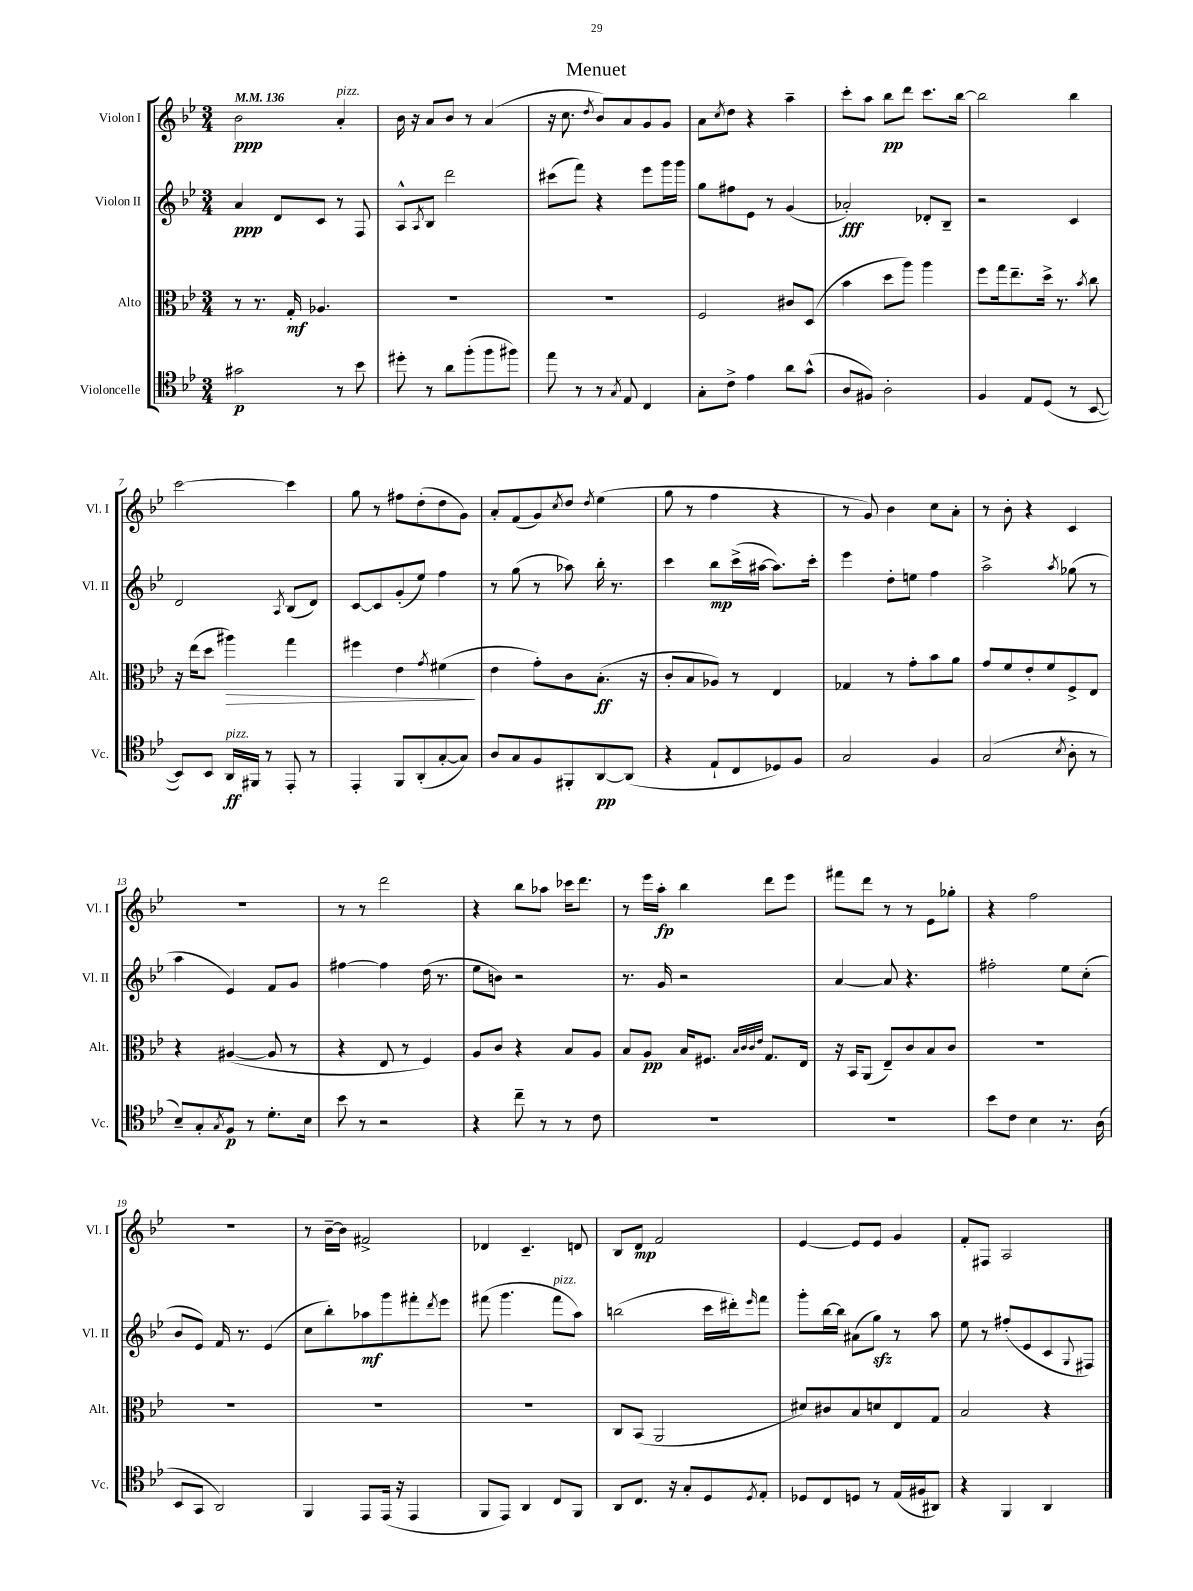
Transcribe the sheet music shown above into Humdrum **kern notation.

**kern	**kern	**kern	**kern
*staff4	*staff3	*staff2	*staff1
*clefC4	*clefC3	*clefG2	*clefG2
*k[b-e-]	*k[b-e-]	*k[b-e-]	*k[b-e-]
*M3/4	*M3/4	*M3/4	*M3/4
*MM136	*MM136	*MM136	*MM136
2g#\	8r	4a/	2b-\
.	8.r	.	.
.	.	8d/L	.
.	16G'/	.	.
.	4.A-/	8c/J	.
8r	.	8r	4a'/
8b-\	.	8F/	.
=	=	=	=
8dd#'\	2.r	8A^^/L	16b-\
.	.	.	16r
.	.	8qA/	.
8r	.	8B-/J	8a/L
8a\L	.	2ddd\	8b-/J
(8ff'\	.	.	8r
8ff\	.	.	(4a/
8ff#\J)	.	.	.
=	=	=	=
8ee-\	2.r	(8ccc#\L	16r
.	.	.	8.cc\
8r	.	8fff\J)	.
.	.	.	8qdd/
8r	.	4r	8b-/L)
8qG/	.	.	.
8E-/	.	.	8a/
4C/	.	8eee-\L	8g/
.	.	16ggg\L	8g/J
.	.	16ggg\JJ	.
=	=	=	=
8G'\L	2F/	8gg\L	8a\L
.	.	.	8qcc/
8c^\J	.	8ff#\	8dd\J
4e-\	.	8e-\J	4r
.	.	8r	.
8a\L	8c#/L	(4g/	4aa~\
(8g^^\J	(8D/J	.	.
=	=	=	=
8A/L	4b-\	2a-'/)	8ccc'\L
8F#/J)	.	.	8aa\J
2A'\	8dd\L	.	8bb-\L
.	8aa\J)	.	8ddd\J
.	4aa\	8d-'/L	8.ccc\L
.	.	8B-~/J	.
.	.	.	[16bb-\Jk
=	=	=	=
4F/	8ff\L	2r	2bb-\]
.	16gg\k	.	.
.	8.ee-~\	.	.
8E-/L	.	.	.
(8D/J	16dd^\Jk	.	.
.	8.r	.	.
8r	.	4c/	4bb-\
.	8qb-/	.	.
[8BB-/	8cc\	.	.
=	=	=	=
8BB-/]L)	16r	2d/	[2ccc\
.	(16ee-\LK	.	.
8BB-/J	8dd\J	.	.
16AA/LL	4aa#\)	.	.
16FF#/JJ	.	.	.
8r	.	.	.
.	.	8qA/	.
8EE-'/	4gg\	(8B-/L	4ccc\]
8r	.	8d/J)	.
=	=	=	=
4EE-'/	4ff#\	[8c/L	8gg\
.	.	8c/]	8r
8FF/L	4e-\	(8g'/	8ff#\L
(8AA'/	.	8ee-/J)	(8dd'\
.	8qg/	.	.
[8G'/	(4f#\	4ff\	8dd\
8G/]J)	.	.	8g\J)
=	=	=	=
8A/L	4e-\	8r	8a'/L
8G/	.	(8gg\	(8f/
8F/	8g'\L)	8r	8g/)
.	.	.	8qcc/
8FF#'/	8c\	8aa-\)	8dd/J
.	.	.	8qdd/
[8AA/	(8.B-'\J	16bb-'\	(4ee-\
.	.	8.r	.
(8AA/]J	.	.	.
.	16r	.	.
=	=	=	=
4r	8c'/L	4ccc\	8gg\
.	8B-/	.	8r
8E-`/L	8A-/J)	8bb-\L	4ff\
8C/	8r	(16ccc^\L	.
.	.	[16aa#\JJ	.
8D-/)	4E-/	8.aa#\]L)	4r
8F/J	.	.	.
.	.	16ccc'\Jk	.
=	=	=	=
2G/	4G-/	4eee-\	8r
.	.	.	8g/)
.	8r	8dd'\L	4b-\
.	8g'\L	8ee\J	.
4F/	8b-\	4ff\	8cc\L
.	8a\J	.	8a'\J
=	=	=	=
(2G/	8g/L	2aa^\	8r
.	8f/	.	8b-'\
.	8e-'/	.	4r
.	8f/	.	.
8qB-/	.	8qaa/	.
8A'\	8F^/	(8gg-\	4c/
8r	8E-/J	8r	.
=	=	=	=
8B-~/L)	4r	4aa\	2.r
8G'/	.	.	.
8qG/	.	.	.
8F/J	([4A#/	4e-/)	.
8r	.	.	.
8.d'\L	8A#/]	8f/L	.
.	8r	8g/J	.
16B-\Jk	.	.	.
=	=	=	=
8b-\	4r	[4ff#\	8r
8r	.	.	8r
2r	8E-/	4ff#\]	2ddd\
.	8r	.	.
.	4F/)	(16dd\	.
.	.	8.r	.
=	=	=	=
4r	8A/L	8ee-\L	4r
.	8c/J	8b\J)	.
8cc~\	4r	2r	8bb-\L
8r	.	.	8aa-\J
8r	8B-/L	.	16ccc-\LK
.	.	.	8.ddd\J
8c\	8A/J	.	.
=	=	=	=
2.r	8B-/L	8.r	8r
.	8A/J	.	16eee-\LL
.	.	16g/	16aa'\JJ
.	16B-/LK	2r	4bb-\
.	8.F#/J	.	.
.	32qqB-/LLL	.	.
.	32qqc/	.	.
.	32qqc/	.	.
.	32qqe-/JJJ	.	.
.	8.G/L	.	8ddd\L
.	.	.	8eee-\J
.	16E-/Jk	.	.
=	=	=	=
2.r	16r	[4a/	8fff#\L
.	16BB-/LK	.	.
.	(8AA/J	.	8ddd\J
.	8E-~/L)	8a/]	8r
.	8c/	4.r	8r
.	8B-/	.	8e-\L
.	8c/J	.	8gg-'\J
=	=	=	=
8b-\L	2.r	2ff#'\	4r
8c\J	.	.	.
4B-\	.	.	2ff\
8.r	.	8ee-\L	.
.	.	(8cc'\J	.
(16A\	.	.	.
=	=	=	=
8BB-/L	2.r	8b-/L	2.r
8GG/J	.	8e-/J)	.
2AA/)	.	16f/	.
.	.	8.r	.
.	.	(4e-/	.
=	=	=	=
4FF/	2.r	8cc\L	8r
.	.	8bb-'\)	[16b-~\LL
.	.	.	16b-\]JJ
8EE-/L	.	8aa-\	2f#^/
(16EE-/Jk	.	8ggg\	.
16r	.	.	.
4EE-/	.	8fff#'\	.
.	.	8qddd/	.
.	.	8eee-\J	.
=	=	=	=
8FF/L	2.r	(8fff#\	4d-/
8EE-/J)	.	4.ggg\	.
4AA/	.	.	4.c~/
8C/L	.	8fff#\L	.
8FF/J	.	8aa\J)	8d/
=	=	=	=
8AA/L	8C/L	(2bb\	8B-/L
8.C/J	(8BB-/J	.	8d/J
.	2AA/	.	2f/
16r	.	.	.
8G'/L	.	.	.
8D/	.	16ccc\LL	.
.	.	16ddd#'\J)	.
8qD/	.	16qqeee-/	.
8E-'/J	.	8fff\J	.
=	=	=	=
8D-/L	8d#/L)	8ggg'\L	[4e-/
8C/	8c#/	[16bb-\L	.
.	.	16bb-\]JJ	.
8D/J	8B-/	(8a#\L	8e-/]L
8r	8d/	8gg\J)	8e-/J
(16E-/LL	8E-/	8r	4g/
16F#/J	.	.	.
8AA#/J)	8G/J	8aa\	.
=	=	=	=
4r	2B-/	8ee-\	8f'/L
.	.	8r	8F#/J
4FF/	.	(8ff#'/L	2A/
.	.	8e-/	.
4AA/	4r	8c/	.
.	.	8qqG/	.
.	.	8F#/J)	.
==	==	==	==
*-	*-	*-	*-
